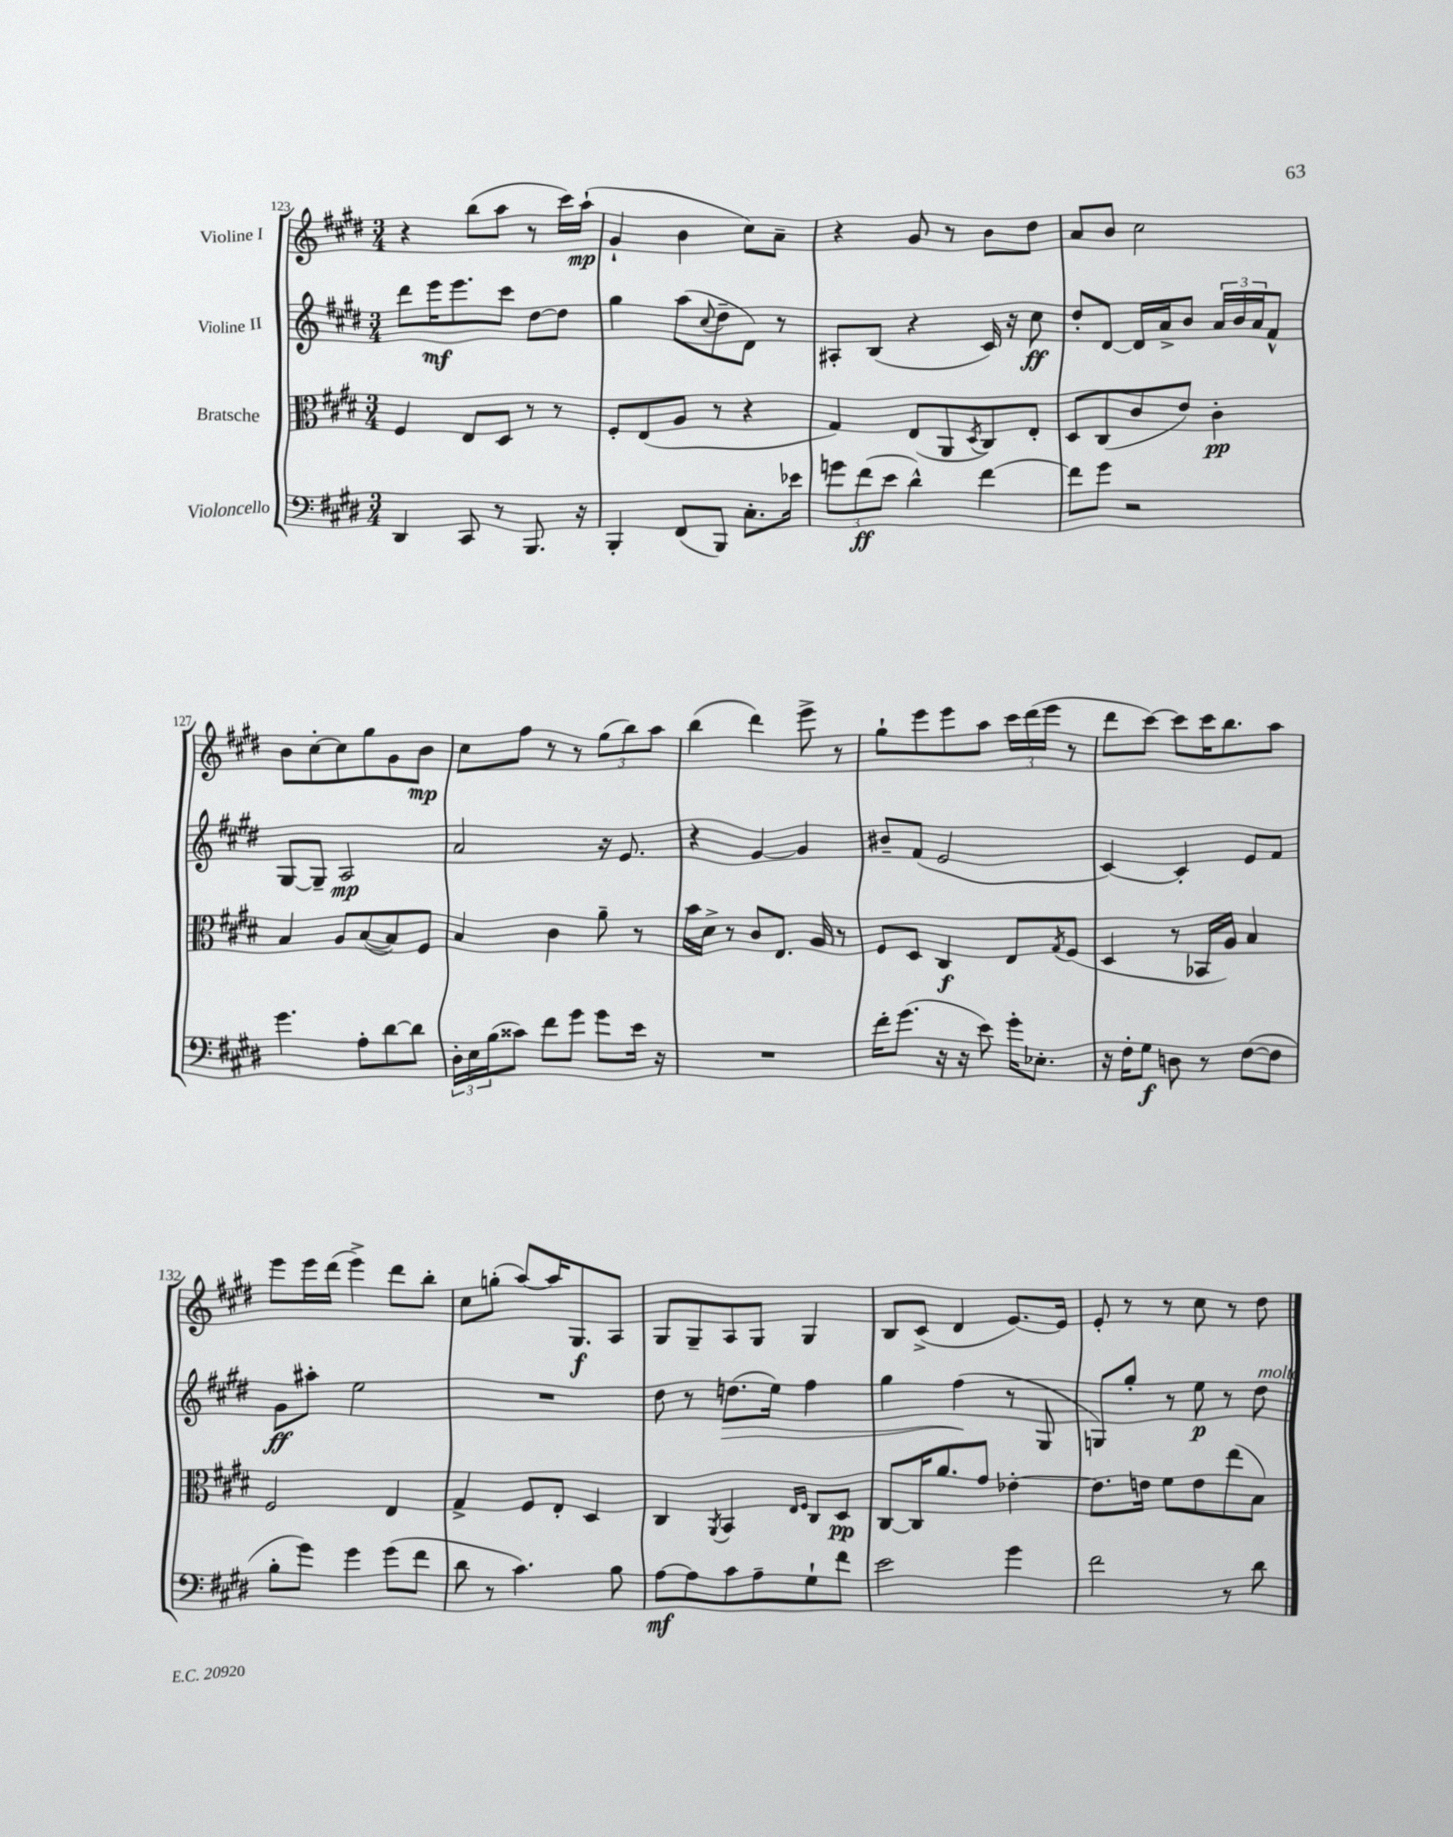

**kern	**dynam	**kern	**dynam	**kern	**dynam	**kern	**dynam
*part4	*part4	*part3	*part3	*part2	*part2	*part1	*part1
*staff4	*staff4	*staff3	*staff3	*staff2	*staff2	*staff1	*staff1
*I"Violoncello	*	*I"Bratsche	*	*I"Violine II	*	*I"Violine I	*
*clefF4	*	*clefC3	*	*clefG2	*	*clefG2	*
*k[f#c#g#d#]	*	*k[f#c#g#d#]	*	*k[f#c#g#d#]	*	*k[f#c#g#d#]	*
*M3/4	*	*M3/4	*	*M3/4	*	*M3/4	*
=123	=123	=123	=123	=123	=123	=123	=123
4DD#/	.	4F#/	.	8ddd#\L	.	4r	.
.	.	.	.	16eee\K	mf	.	.
.	.	.	.	8.eee\	.	.	.
8CC#/	.	8E/L	.	.	.	(8bb\L	.
8r	.	8D#/J	.	8ccc#\J	.	8aa\J	.
8.BBB/	.	8r	.	[8dd#\L	.	8r	.
.	.	8r	.	8dd#\J]	.	16ccc#\LL)	.
16r	.	.	.	.	.	(16aa`\JJ	mp
=124	=124	=124	=124	=124	=124	=124	=124
4BBB'/	.	8F#'/L	.	4gg#\	.	4g#`/	.
.	.	(8E/	.	.	.	.	.
(8FF#/L	.	8A/J	.	(8aa\L	.	4b\	.
.	.	.	.	8qqcc#/	.	.	.
8BBB/J)	.	8r	.	8dd#~\	.	.	.
8.C#'\L	.	4r	.	8d#\J)	.	8cc#\L)	.
.	.	.	.	8r	.	8a~\J	.
16e-X\Jk	.	.	.	.	.	.	.
=125	=125	=125	=125	=125	=125	=125	=125
12gn\L	.	4G#/)	.	8A#X'/L	.	4r	.
(12f#\	ff	.	.	.	.	.	.
.	.	.	.	(8B/J	.	.	.
12e\J	.	.	.	.	.	.	.
4d#^^\)	.	(8E/L	.	4r	.	8g#/	.
.	.	8AA/	.	.	.	8r	.
.	.	8qD#/	.	.	.	.	.
[4f#\	.	8C#/)	.	16c#/)	.	8b\L	.
.	.	.	.	16r	.	.	.
.	.	8E'/J	.	8cc#\	ff	8dd#\J	.
=126	=126	=126	=126	=126	=126	=126	=126
8f#\L]	.	8D#/L	.	8dd#'/L	.	8a/L	.
8g#\J	.	(8C#/	.	[8d#/J	.	8b/J	.
2r	.	8c#/	.	16d#/LL]	.	2cc#\	.
.	.	.	.	16a^/J	.	.	.
.	.	8e/J)	.	8b/J	.	.	.
.	.	4c#'\	pp	24a/LL	.	.	.
.	.	.	.	24b/	.	.	.
.	.	.	.	24a/J	.	.	.
.	.	.	.	8f#^^/J	.	.	.
!!LO:LB:g=z
=127	=127	=127	=127	=127	=127	=127	=127
4.g#\	.	4B/	.	[8G#/L	.	8b\L	.
.	.	.	.	8G#~/J]	.	[8cc#'\	.
.	.	8A/L	.	2A/	mp	8cc#\]	.
8A'\L	.	([8B/	.	.	.	8gg#\	.
[8d#\	.	8B/])	.	.	.	8g#\	.
8d#\J]	.	8F#/J	.	.	.	8b\J	mp
=128	=128	=128	=128	=128	=128	=128	=128
24D#'\LL	.	4B/	.	2a/	.	8cc#\L	.
24E\	.	.	.	.	.	.	.
(24B\J	.	.	.	.	.	.	.
8c##X\J)	.	.	.	.	.	8ff#\J	.
8f#\L	.	4c#\	.	.	.	8r	.
8g#\J	.	.	.	.	.	8r	.
8g#\L	.	8a~\	.	16r	.	(12gg#\L	.
.	.	.	.	8.e/	.	.	.
.	.	.	.	.	.	12bb\)	.
16e\Jk	.	8r	.	.	.	.	.
.	.	.	.	.	.	12aa\J	.
16r	.	.	.	.	.	.	.
=129	=129	=129	=129	=129	=129	=129	=129
2.r	.	16b\LL	.	4r	.	(4bb\	.
.	.	16d#^\JJ	.	.	.	.	.
.	.	8r	.	.	.	.	.
.	.	8c#/L	.	[4g#/	.	4ddd#\)	.
.	.	8.E/J	.	.	.	.	.
.	.	.	.	4g#/]	.	8eee^\	.
.	.	16A/	.	.	.	.	.
.	.	8r	.	.	.	8r	.
=130	=130	=130	=130	=130	=130	=130	=130
16f#'\KL	.	8F#/L	.	8b#X~/L	.	8gg#`\L	.
(8.g#\J	.	.	.	.	.	.	.
.	.	8D#/J	.	(8f#/J	.	8eee\	.
16r	.	4C#/	f	2e/	.	8eee\	.
16r	.	.	.	.	.	.	.
8e\)	.	.	.	.	.	8aa\J	.
16g#'\KL	.	8E/L	.	.	.	24ccc#\LL	.
.	.	.	.	.	.	(24ddd#\	.
8.E-X'\J	.	.	.	.	.	.	.
.	.	.	.	.	.	24eee\JJ	.
.	.	8qG#/	.	.	.	.	.
.	.	(8F#/J	.	.	.	8r	.
=131	=131	=131	=131	=131	=131	=131	=131
16r	.	4D#/	.	[4c#/)	.	8ddd#\L	.
16F#'\KL	.	.	.	.	.	.	.
8G#\J	f	.	.	.	.	[8ccc#\J)	.
8Dn\	.	8r	.	4c#'/]	.	8ccc#\L]	.
8r	.	16BB-X/LL	.	.	.	16ccc#\K	.
.	.	16A/JJ)	.	.	.	8.bb\	.
([8F#\L	.	4B/	.	8e/L	.	.	.
8F#\J]	.	.	.	8f#/J	.	8aa\J	.
!!LO:LB:g=z
=132	=132	=132	=132	=132	=132	=132	=132
8B'\L	.	2F#/	.	8g#\L	ff	8eee\L	.
8g#\J)	.	.	.	8aa#X'\J	.	16eee\L	.
.	.	.	.	.	.	(16ddd#\JJ	.
4g#\	.	.	.	2ee\	.	4eee^\)	.
(8g#\L	.	4E/	.	.	.	8ddd#\L	.
8f#\J	.	.	.	.	.	8bb'\J	.
=133	=133	=133	=133	=133	=133	=133	=133
8d#\	.	4G#^/	.	2.r	.	8cc#\L	.
8r	.	.	.	.	.	(8ggn'\J	.
4.c#\)	.	8F#/L	.	.	.	[8aa/L)	.
.	.	8E'/J	.	.	.	16aa/K]	.
.	.	.	.	.	.	8.G#/	f
.	.	4D#/	.	.	.	.	.
8B\	.	.	.	.	.	8A/J	.
=134	=134	=134	=134	=134	=134	=134	=134
[8A\L	mf	4C#/	.	8dd#\	.	8G#/L	.
8A\]	.	.	.	8r	.	8G#~/	.
.	.	8qAA/	.	.	.	.	.
!	!	!	!	!	!LO:HP:b	!	!
8c#\	.	4BB/	.	(8.ddn\L	>	8A/	.
8A~\	.	.	.	.	.	8G#/J	.
.	.	.	.	16ee\Jk)	.	.	.
.	.	16qqE/LL	.	.	.	.	.
.	.	16qqF#/JJ	.	.	.	.	.
8G#`\	.	8C#/L	.	4ff#\	.	4G#/	.
8f#\J	.	8D#/J	pp	.	.	.	.
=135	=135	=135	=135	=135	=135	=135	=135
2e\	.	[8C#/L	.	4gg#\	.	8B/L	.
.	.	16C#/K]	.	.	.	(8c#^/J	.
.	.	8.a/	.	.	.	.	.
.	.	.	.	(4ff#\	.	4d#/	.
.	.	8g#/J	.	.	.	.	.
4g#\	.	[4e-X'\	.	8r	]	[8.e/L)	.
.	.	.	.	8G#/	.	.	.
.	.	.	.	.	.	16e/Jk]	.
=136	=136	=136	=136	=136	=136	=136	=136
2f#\	.	8.e-\L]	.	8Gn/L)	.	8e'/	.
.	.	.	.	8gg#'/J	.	8r	.
.	.	16en\Jk	.	.	.	.	.
.	.	8f#\L	.	8r	.	8r	.
.	.	8e\	.	8ee\	p	8cc#\	.
8r	.	(8ee\	.	8r	.	8r	.
!	!	!	!	!LO:TX:a:i:t=molto	!	!	!
8d#\	.	8B\J)	.	8dd#\	.	8dd#\	.
==	==	==	==	==	==	==	==
*-	*-	*-	*-	*-	*-	*-	*-
